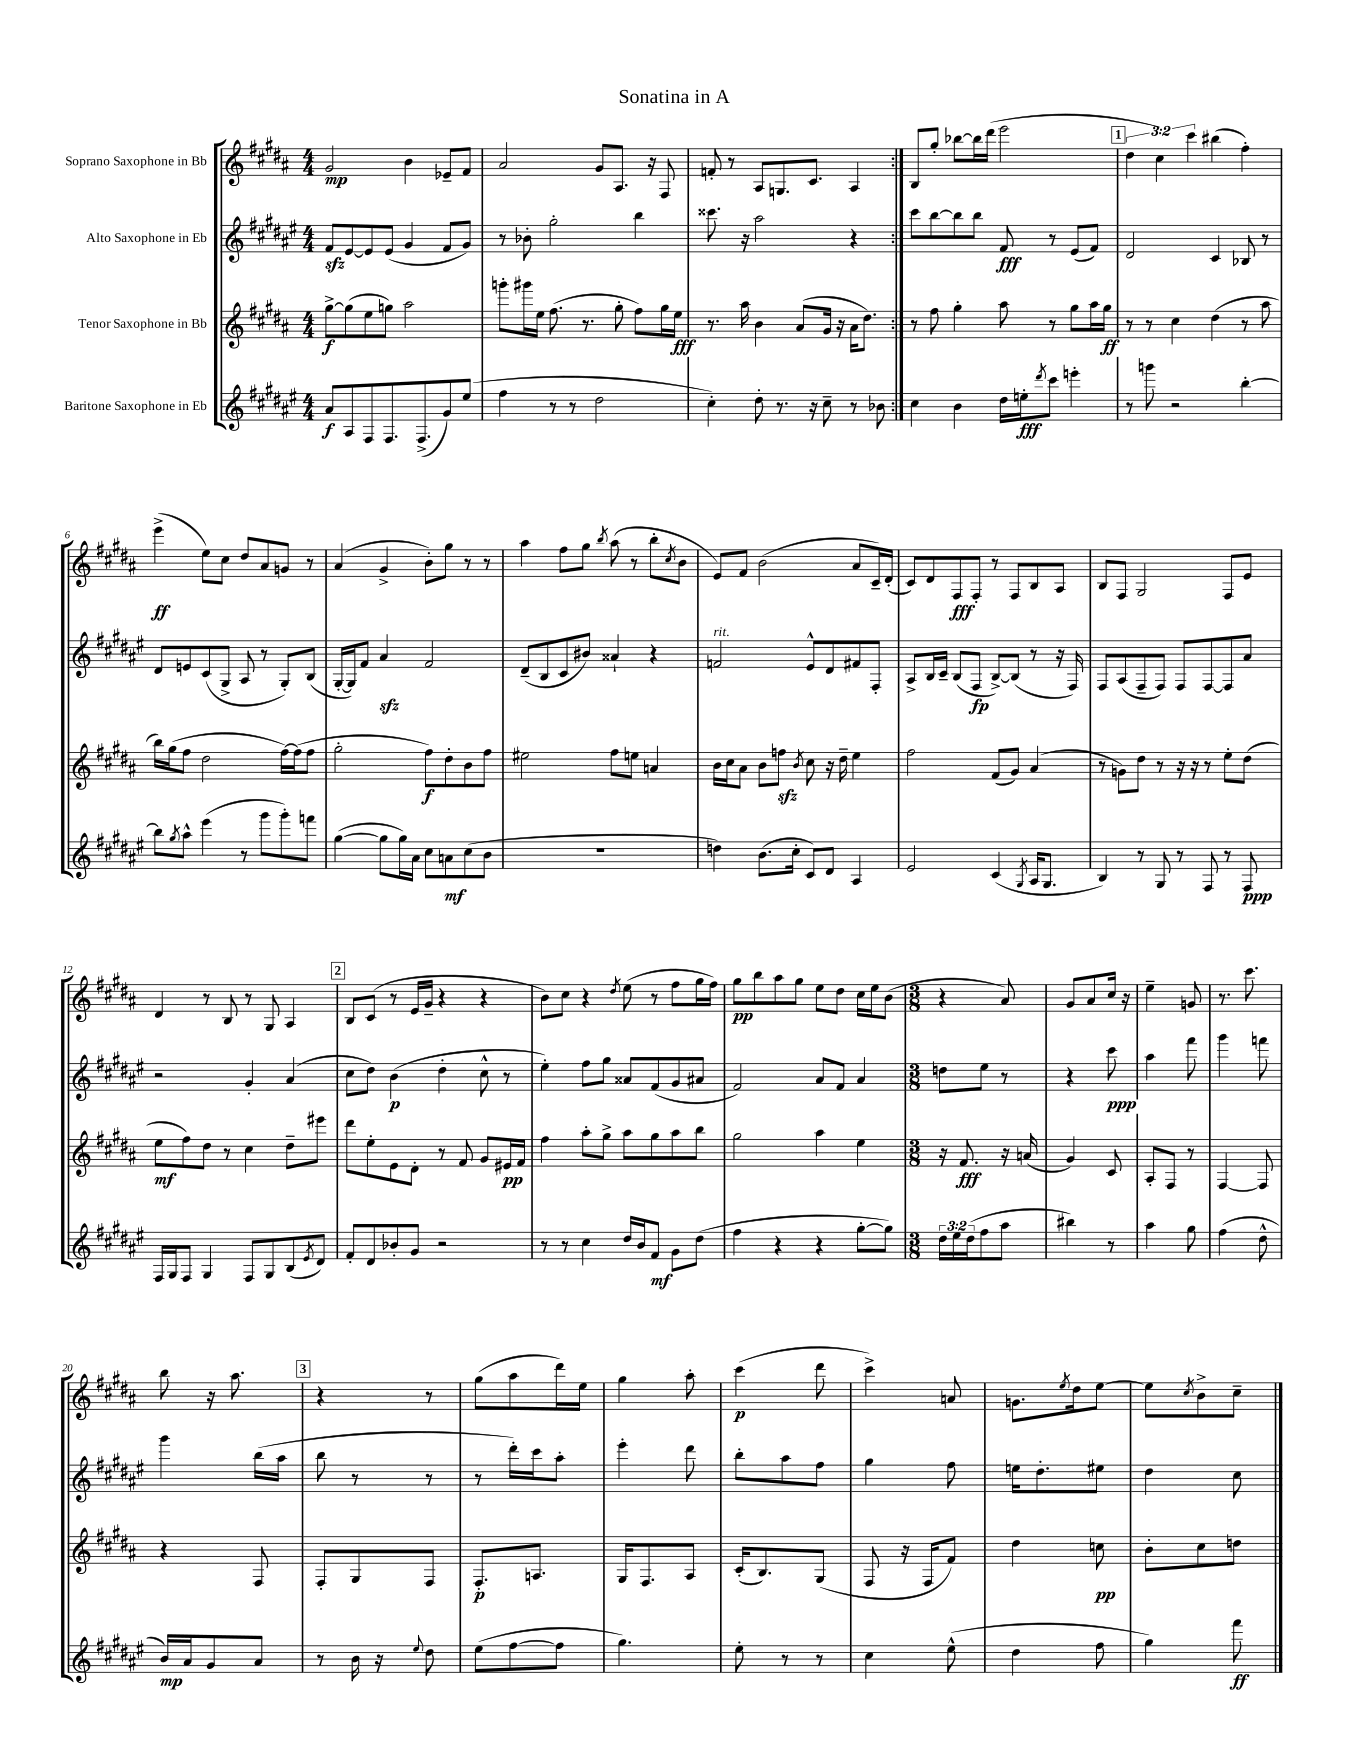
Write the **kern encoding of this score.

**kern	**dynam	**kern	**dynam	**kern	**dynam	**kern	**dynam
*part4	*part4	*part3	*part3	*part2	*part2	*part1	*part1
*staff4	*staff4	*staff3	*staff3	*staff2	*staff2	*staff1	*staff1
*I"Baritone Saxophone in Eb	*	*I"Tenor Saxophone in Bb	*	*I"Alto Saxophone in Eb	*	*I"Soprano Saxophone in Bb	*
*clefG2	*	*clefG2	*	*clefG2	*	*clefG2	*
*k[f#c#g#d#a#e#]	*	*k[f#c#g#d#a#]	*	*k[f#c#g#d#a#e#]	*	*k[f#c#g#d#a#]	*
*M4/4	*	*M4/4	*	*M4/4	*	*M4/4	*
=1	=1	=1	=1	=1	=1	=1	=1
8a#/L	f	[8gg#^\L	f	8f#zz/L	.	2g#/	mp
8A#/	.	(8gg#\]	.	[8e#/	.	.	.
8F#/	.	8ee\	.	8e#/]	.	.	.
8.F#/	.	8ggn\J)	.	(8e#/J	.	.	.
.	.	2aa#\	.	4g#/	.	4b\	.
(8.F#^/	.	.	.	.	.	.	.
8g#/)	.	.	.	8f#/L	.	8e-X~/L	.
(8ee#/J	.	.	.	8g#/J)	.	8f#/J	.
=2	=2	=2	=2	=2	=2	=2	=2
4ff#\	.	8gggn'\L	.	8r	.	2a#/	.
.	.	16ggg#X\L	.	8b-X'\	.	.	.
.	.	16ee\JJ	.	.	.	.	.
8r	.	(8.ff#\	.	2gg#'\	.	.	.
8r	.	.	.	.	.	.	.
.	.	8.r	.	.	.	.	.
2dd#\	.	.	.	.	.	8g#/L	.
.	.	8gg#'\	.	.	.	8.A#/J	.
.	.	8ff#\L)	.	4bb\	.	.	.
.	.	.	.	.	.	16r	.
.	.	16gg#\L	.	.	.	8F#/	.
.	.	16ee\JJ	fff	.	.	.	.
=3	=3	=3	=3	=3	=3	=3	=3
4cc#'\)	.	8.r	.	8.ccc##X\	.	8fn'/	.
.	.	.	.	.	.	8r	.
.	.	16aa#\	.	16r	.	.	.
8dd#'\	.	4b\	.	2aa#\	.	8A#/L	.
8.r	.	.	.	.	.	8.Gn/	.
.	.	(8a#/L	.	.	.	.	.
16r	.	.	.	.	.	8.c#/J	.
8cc#~\	.	16g#/Jk	.	.	.	.	.
.	.	16r	.	.	.	.	.
8r	.	16a#\KL	.	4r	.	4A#/	.
.	.	8.dd#\J)	.	.	.	.	.
8b-X\	.	.	.	.	.	.	.
=4:|!	=4:|!	=4:|!	=4:|!	=4:|!	=4:|!	=4:|!	=4:|!
4cc#\	.	8r	.	8ccc#\L	.	8B/L	.
.	.	8ff#\	.	[8bb\	.	8gg#'/J	.
4b\	.	4gg#'\	.	8bb\]	.	[8bb-X\L	.
.	.	.	.	8bb\J	.	16bb-\L]	.
.	.	.	.	.	.	(16ddd#\JJ	.
16dd#\LL	.	8aa#\	.	8f#/	fff	2eee\	.
16een'\J	fff	.	.	.	.	.	.
8qddd#/	.	.	.	.	.	.	.
8ccc#\J	.	8r	.	8r	.	.	.
4eeen'\	.	8gg#\L	.	(8e#/L	.	.	.
.	.	16aa#\L	.	8f#/J)	.	.	.
.	.	16gg#\JJ	ff	.	.	.	.
!!LO:REH:place=s1:t=1
=5	=5	=5	=5	=5	=5	=5	=5
8r	.	8r	.	2d#/	.	6dd#\	.
8gggn\	.	8r	.	.	.	.	.
.	.	.	.	.	.	6cc#\)	.
2r	.	4cc#\	.	.	.	.	.
.	.	.	.	.	.	6ccc#\	.
.	.	(4dd#\	.	4c#/	.	(4bb#X\	.
[4bb'\	.	8r	.	8B-X/	.	4ff#'\)	.
.	.	8aa#\	.	8r	.	.	.
!!LO:LB:g=z
=6	=6	=6	=6	=6	=6	=6	=6
8bb\L]	.	16bb\LL)	.	8d#/L	.	(4eee^\	ff
.	.	(16gg#\J	.	.	.	.	.
8qgg#/	.	.	.	.	.	.	.
8aa#^^\J	.	8ff#\J	.	8en/	.	.	.
(4eee#\	.	2dd#\	.	(8c#/	.	8ee\L)	.
.	.	.	.	8G#^/J	.	8cc#\J	.
8r	.	.	.	8A#/	.	8dd#/L	.
8ggg#\L	.	.	.	8r	.	8a#/	.
8ggg#'\)	.	[16ff#\LL)	.	8G#'/L)	.	8gn/J	.
.	.	(16ff#\J]	.	.	.	.	.
8fffn\J	.	8ff#\J	.	(8B/J	.	8r	.
=7	=7	=7	=7	=7	=7	=7	=7
([4gg#\	.	2gg#'\	.	[16G#'/LL	.	(4a#/	.
.	.	.	.	16G#/J])	.	.	.
.	.	.	.	8f#/J	.	.	.
8gg#\L]	.	.	.	4a#zz/	.	4g#^/	.
16gg#\L)	.	.	.	.	.	.	.
16a#\JJ	.	.	.	.	.	.	.
8cc#\L	.	8ff#\L)	f	2f#/	.	8b'\L)	.
8an\	mf	8dd#'\	.	.	.	8gg#\J	.
(8cc#\	.	8b\	.	.	.	8r	.
8b\J	.	8ff#\J	.	.	.	8r	.
=8	=8	=8	=8	=8	=8	=8	=8
1r	.	2ee#X\	.	(8d#~/L	.	4aa#\	.
.	.	.	.	8B/	.	.	.
.	.	.	.	8c#/	.	8ff#\L	.
.	.	.	.	8b#X/J)	.	8gg#\J	.
.	.	.	.	.	.	8qbb/	.
.	.	8ff#\L	.	4a##X`/	.	(8aa#\	.
.	.	8een\J	.	.	.	8r	.
.	.	4an/	.	4r	.	8bb'\L	.
.	.	.	.	.	.	8qcc#/	.
.	.	.	.	.	.	8b\J	.
=9	=9	=9	=9	=9	=9	=9	=9
!	!	!	!	!LO:TX:a:i:t=rit.	!	!	!
4ddn\)	.	16b\LL	.	2fn/	.	8e/L)	.
.	.	16cc#\J	.	.	.	.	.
.	.	8a#\J	.	.	.	8f#/J	.
(8.b\L	.	8b\L	.	.	.	(2b\	.
.	.	8ffnzz\J	.	.	.	.	.
16cc#'\Jk	.	.	.	.	.	.	.
.	.	8qb/	.	.	.	.	.
8c#/L)	.	8cc#\	.	8e#^^/L	.	.	.
8d#/J	.	16r	.	8d#/	.	.	.
.	.	16dd#~\	.	.	.	.	.
4A#/	.	4ee\	.	8f#X/	.	8a#/L	.
.	.	.	.	8F#'/J	.	16c#~/L)	.
.	.	.	.	.	.	(16d#'/JJ	.
=10	=10	=10	=10	=10	=10	=10	=10
2e#/	.	2ff#\	.	8A#^/L	.	8c#/L)	.
.	.	.	.	16B/L	.	8d#/	.
.	.	.	.	16c#~/JJ	.	.	.
.	.	.	.	(8B/L	.	8F#/	fff
.	.	.	.	8F#/J	fp	8F#'/J	.
(4c#/	.	(8f#/L	.	[8B^/L)	.	8r	.
.	.	8g#/J)	.	(8B/J]	.	8F#/L	.
8qG#/	.	.	.	.	.	.	.
16A#/KL	.	(4a#/	.	8r	.	8B/	.
8.G#/J	.	.	.	.	.	.	.
.	.	.	.	16r	.	8A#/J	.
.	.	.	.	16F#/)	.	.	.
=11	=11	=11	=11	=11	=11	=11	=11
4B/)	.	8r	.	8F#/L	.	8B/L	.
.	.	8gn\L)	.	(8A#/	.	8F#/J	.
8r	.	8dd#\J	.	8F#~/	.	2G#/	.
8G#/	.	8r	.	8F#/J)	.	.	.
8r	.	16r	.	8F#/L	.	.	.
.	.	16r	.	.	.	.	.
8F#/	.	8r	.	[8F#/	.	.	.
8r	.	8ee'\L	.	8F#/]	.	8F#/L	.
8F#/	ppp	(8dd#\J	.	8a#/J	.	8e/J	.
!!LO:LB:g=z
=12	=12	=12	=12	=12	=12	=12	=12
16F#/LL	.	8ee\L	mf	2r	.	4d#/	.
16G#/J	.	.	.	.	.	.	.
8F#/J	.	8ff#\)	.	.	.	.	.
4G#/	.	8dd#\J	.	.	.	8r	.
.	.	8r	.	.	.	8B/	.
8F#/L	.	4cc#\	.	4g#'/	.	8r	.
8G#/	.	.	.	.	.	8G#/	.
(8B/	.	8dd#~\L	.	(4a#/	.	4A#/	.
8qe#/	.	.	.	.	.	.	.
8d#/J)	.	8eee#X\J	.	.	.	.	.
!!LO:REH:place=s1:t=2
=13	=13	=13	=13	=13	=13	=13	=13
8f#'/L	.	8ddd#\L	.	8cc#\L	.	8B/L	.
8d#/	.	8ee'\	.	8dd#\J)	.	(8c#/J	.
8b-X'/	.	8e\	.	(4b\	p	8r	.
8g#/J	.	8d#'\J	.	.	.	16e/LL	.
.	.	.	.	.	.	16g#~/JJ	.
2r	.	8r	.	4dd#'\	.	4r	.
.	.	8f#/	.	.	.	.	.
.	.	8g#/L	.	8cc#^^\	.	4r	.
.	.	16e#X/L	pp	8r	.	.	.
.	.	16f#/JJ	.	.	.	.	.
=14	=14	=14	=14	=14	=14	=14	=14
8r	.	4ff#\	.	4ee#'\)	.	8b\L)	.
8r	.	.	.	.	.	8cc#\J	.
4cc#\	.	8aa#'\L	.	8ff#\L	.	4r	.
.	.	8gg#^\J	.	8gg#\J	.	.	.
.	.	.	.	.	.	8qdd#/	.
16dd#/LL	.	8aa#\L	.	8a##X/L	.	(8ee\	.
16b/J	.	.	.	.	.	.	.
8f#/J	mf	8gg#\	.	(8f#/	.	8r	.
8g#\L	.	8aa#\	.	8g#/	.	8ff#\L	.
(8dd#\J	.	8bb\J	.	8a#X/J	.	16gg#\L	.
.	.	.	.	.	.	16ff#\JJ)	.
=15	=15	=15	=15	=15	=15	=15	=15
4ff#\	.	2gg#\	.	2f#/)	.	8gg#\L	pp
.	.	.	.	.	.	8bb\	.
4r	.	.	.	.	.	8aa#\	.
.	.	.	.	.	.	8gg#\J	.
4r	.	4aa#\	.	8a#/L	.	8ee\L	.
.	.	.	.	8f#/J	.	8dd#\J	.
[8gg#'\L	.	4ee\	.	4a#/	.	16cc#\LL	.
.	.	.	.	.	.	16ee\J	.
8gg#\J])	.	.	.	.	.	(8b\J	.
=16	=16	=16	=16	=16	=16	=16	=16
*M3/8	*	*M3/8	*	*M3/8	*	*M3/8	*
24dd#\LL	.	16r	.	8ddn\L	.	4r	.
24ee#\	.	.	.	.	.	.	.
.	.	8.f#/	fff	.	.	.	.
(24dd#\J	.	.	.	.	.	.	.
8ff#\	.	.	.	8ee#\J	.	.	.
8aa#\J	.	16r	.	8r	.	8a#/)	.
.	.	(16an/	.	.	.	.	.
=17	=17	=17	=17	=17	=17	=17	=17
4bb#X\)	.	4g#/)	.	4r	.	8g#/L	.
.	.	.	.	.	.	8a#/	.
8r	.	8c#/	.	8ccc#\	ppp	16cc#/Jk	.
.	.	.	.	.	.	16r	.
=18	=18	=18	=18	=18	=18	=18	=18
4aa#\	.	8A#'/L	.	4aa#\	.	4ee~\	.
.	.	8F#/J	.	.	.	.	.
8gg#\	.	8r	.	8fff#\	.	8gn/	.
=19	=19	=19	=19	=19	=19	=19	=19
(4ff#\	.	[4F#/	.	4ggg#\	.	8.r	.
.	.	.	.	.	.	8.ccc#\	.
8dd#^^\	.	8F#/]	.	8fffn\	.	.	.
!!LO:LB:g=z
=20	=20	=20	=20	=20	=20	=20	=20
16b/LL)	mp	4r	.	4ggg#\	.	8bb\	.
16a#/J	.	.	.	.	.	.	.
8g#/	.	.	.	.	.	16r	.
.	.	.	.	.	.	8.aa#\	.
8a#/J	.	8F#/	.	(16bb\LL	.	.	.
.	.	.	.	16aa#\JJ	.	.	.
!!LO:REH:place=s1:t=3
=21	=21	=21	=21	=21	=21	=21	=21
8r	.	8F#'/L	.	8bb\	.	4r	.
16b\	.	8G#/	.	8r	.	.	.
16r	.	.	.	.	.	.	.
8qqee#/	.	.	.	.	.	.	.
8dd#\	.	8F#/J	.	8r	.	8r	.
=22	=22	=22	=22	=22	=22	=22	=22
(8ee#\L	.	8.F#'/L	p	8r	.	(8gg#\L	.
[8ff#\	.	.	.	16ddd#'\LL)	.	8aa#\	.
.	.	8.An/J	.	16ccc#\J	.	.	.
8ff#\J]	.	.	.	8aa#'\J	.	16ddd#\L)	.
.	.	.	.	.	.	16ee\JJ	.
=23	=23	=23	=23	=23	=23	=23	=23
4.gg#\)	.	16G#/KL	.	4eee#'\	.	4gg#\	.
.	.	8.F#/	.	.	.	.	.
.	.	8A#/J	.	8ddd#\	.	8aa#'\	.
=24	=24	=24	=24	=24	=24	=24	=24
8ee#'\	.	(16c#'/KL	.	8bb'\L	.	(4ccc#\	p
.	.	8.B/)	.	.	.	.	.
8r	.	.	.	8aa#\	.	.	.
8r	.	(8G#/J	.	8ff#\J	.	8ddd#\	.
=25	=25	=25	=25	=25	=25	=25	=25
4cc#\	.	8F#/	.	4gg#\	.	4ccc#^\)	.
.	.	16r	.	.	.	.	.
.	.	16F#/KL	.	.	.	.	.
(8ee#^^\	.	8f#/J)	.	8ff#\	.	8an/	.
=26	=26	=26	=26	=26	=26	=26	=26
4dd#\	.	4dd#\	.	16een\KL	.	8.gn\L	.
.	.	.	.	8.dd#'\	.	.	.
.	.	.	.	.	.	8qee/	.
.	.	.	.	.	.	16dd#\k	.
8ff#\	.	8ccn\	pp	8ee#X\J	.	[8ee\J	.
=27	=27	=27	=27	=27	=27	=27	=27
4gg#\)	.	8b'\L	.	4dd#\	.	8ee\L]	.
.	.	.	.	.	.	8qcc#/	.
.	.	8cc#\	.	.	.	8b^\	.
8fff#\	ff	8ddn\J	.	8cc#\	.	8cc#~\J	.
==	==	==	==	==	==	==	==
*-	*-	*-	*-	*-	*-	*-	*-
